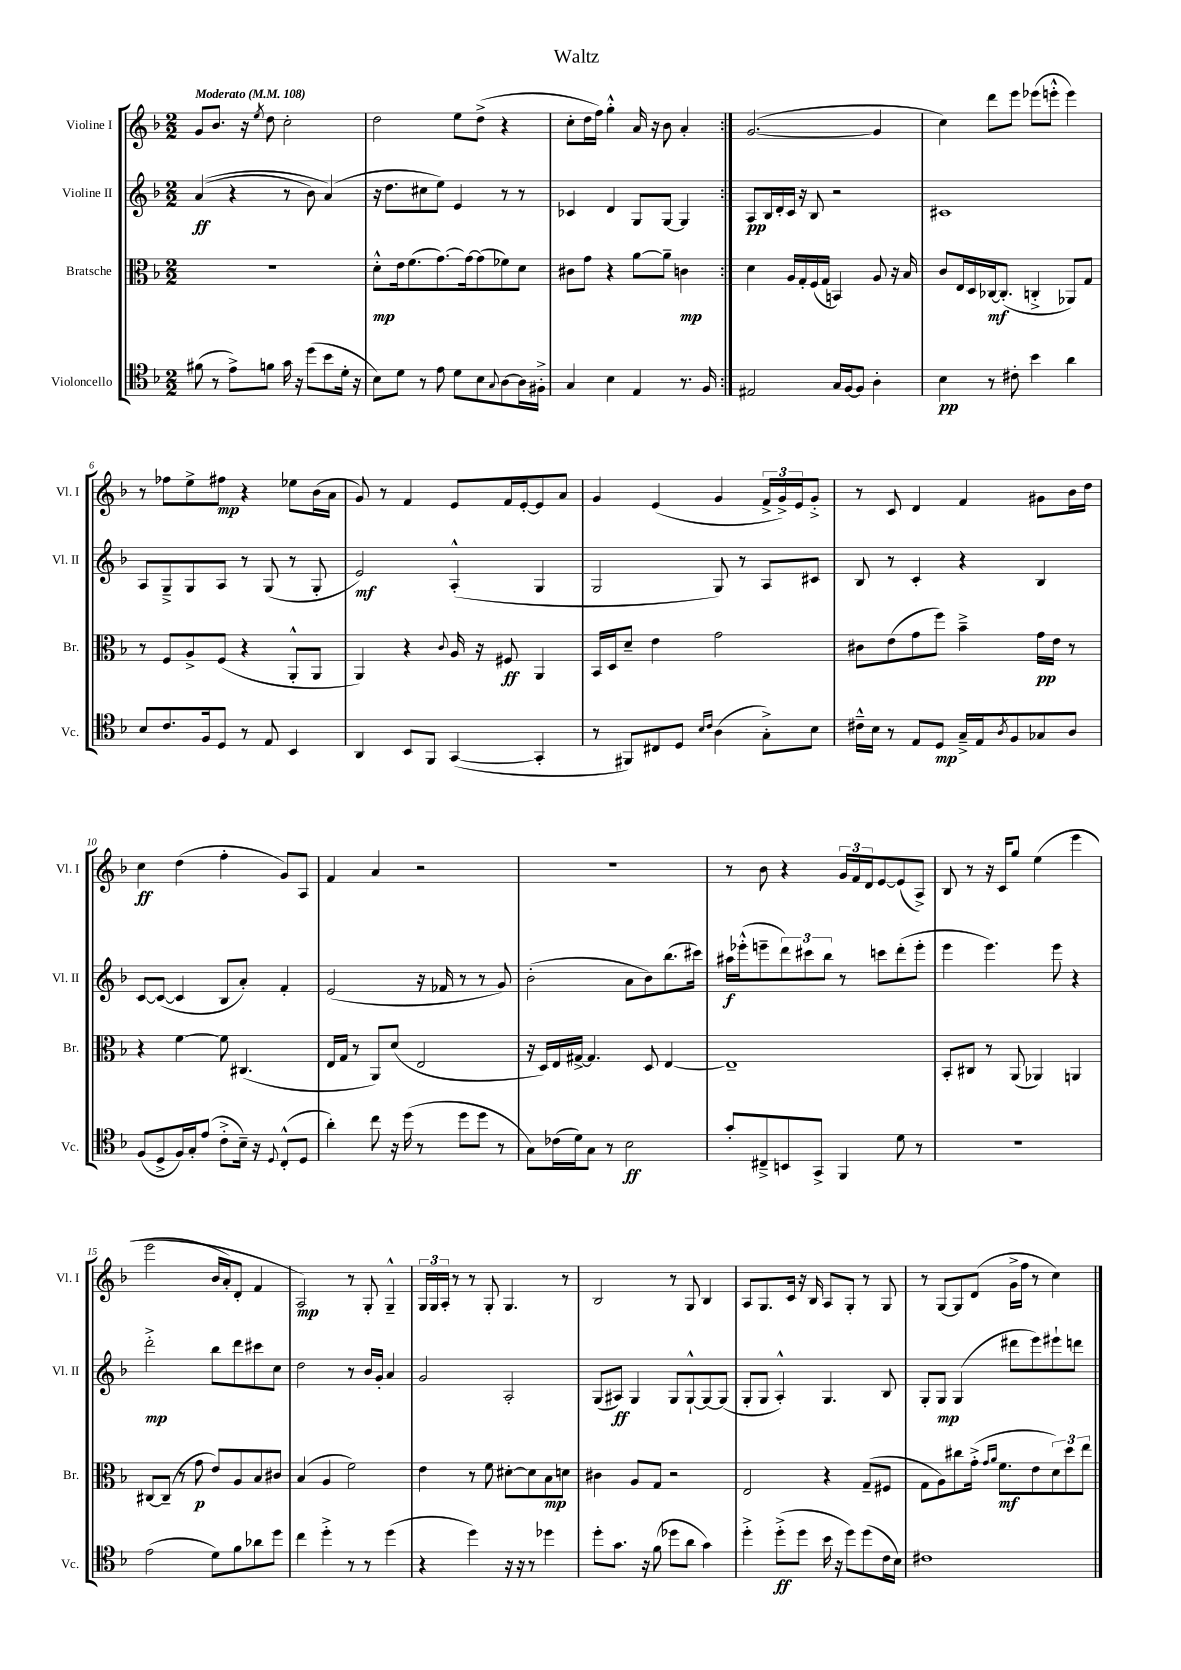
\header { title = "Waltz" }
<<
\new StaffGroup <<
\new Staff = "s0" \with { instrumentName = "Violine I" shortInstrumentName = "Vl. I" } {
    \clef treble \key f \major \numericTimeSignature \time 2/2 \tempo "Moderato" 4 = 108
    \repeat volta 2 { g'8 bes'8. r16 \acciaccatura { e''8 } d''8 c''2-. |
    d''2 e''8 d''8->( r4 |
    c''8-. d''16 f''16) g''4-.-^ a'16 r16 bes'8 a'4-. | }
    g'2.~( g'4 |
    c''4) d'''8 e'''8 ees'''8( e'''8-.-^ e'''4) |
    r8 fes''8 e''8-> fis''8\mp r4 ees''8 bes'16( a'16 |
    g'8) r8 f'4 e'8 f'16 e'16~-. e'8 a'8 |
    g'4 e'4( g'4 \tuplet 3/2 { f'16-> g'16->) e'16 } g'8-.-> |
    r8 c'8 d'4 f'4 gis'8 bes'16 d''16 |
    c''4\ff d''4( f''4-. g'8) a8 |
    f'4 a'4 r2 |
    R1 |
    r8 bes'8 r4 \tuplet 3/2 { g'16 f'16 d'16 } e'8~ e'8( a8->) |
    bes8 r8 r16 c'16 g''8 e''4\( e'''4( |
    e'''2 bes'16 a'16-.) d'8-. f'4 |
    a2\mp\) r8 g8-. g4---^ |
    \tuplet 3/2 { g16 g16 a16-. } r8 r8 g8-. g4. r8 |
    bes2 r8 g8 bes4 |
    a8 g8. c'16 r16 bes16 a8 g8-. r8 g8 |
    r8 g8~ g8 d'8( g'16-> f''16 r8 c''4) \bar "|." |
}
\new Staff = "s1" \with { instrumentName = "Violine II" shortInstrumentName = "Vl. II" } {
    \clef treble \key f \major \numericTimeSignature \time 2/2
    \repeat volta 2 { a'4\ff(\( r4 r8 bes'8) a'4(\) |
    r16 d''8. cis''8 e''8) e'4 r8 r8 |
    ces'4 d'4 g8 g8~ g4 | }
    a8\pp bes16 d'16-. c'16 r16 bes8 r2 |
    cis'1 |
    a8 g8---> g8 a8 r8 g8( r8 g8-. |
    e'2\mf) a4-.-^( g4 |
    g2 g8) r8 a8 cis'8 |
    bes8 r8 c'4-. r4 bes4 |
    c'8~ c'8~( c'4 bes8 a'8-.) f'4-. |
    e'2( r16 fes'16 r8 r8 g'8) |
    bes'2-.( a'8 bes'8) bes''8.( cis'''16) |
    ais''16\f ees'''16-.-^( e'''8-- \tuplet 3/2 { d'''8) cis'''8 bes''8 } r8 c'''8 d'''8-.( e'''8-. |
    e'''4 e'''4.) e'''8 r4 |
    d'''2-.->\mp bes''8 d'''8 cis'''8 c''8 |
    d''2 r8 bes'16 g'16-. a'4 |
    g'2 a2-. |
    g8( ais8\ff) g4 g8 g8~-!-^ g8~ g8( |
    g8-. g8 a4-.-^) g4. bes8 |
    g8-. g8\mp g4( dis'''8 e'''8) eis'''8-! d'''8 \bar "|." |
}
\new Staff = "s2" \with { instrumentName = "Bratsche" shortInstrumentName = "Br." } {
    \clef alto \key f \major \numericTimeSignature \time 2/2
    \repeat volta 2 { r1 |
    d'8-.-^\mp e'16 f'8.( g'8.~) g'16~ g'8( fes'8) d'8 |
    cis'8 g'8 r4 a'8~ a'8-- c'4\mp | }
    d'4 a16 g16-. f16( g16 b,4) a8 r16 bes16 |
    c'8 e16 d16 ces16~\mf ces8.-.( c4-.-> aes,8) g8 |
    r8 f8 a8-> f8( r4 a,8-.-^ a,8 |
    a,4) r4 \appoggiatura { c'8 } a16 r16 fis8\ff a,4 |
    bes,16 d16 d'8-- e'4 g'2 |
    cis'8 e'8( g'8 f''8) bes'4---> g'16\pp e'16 r8 |
    r4 f'4~ f'8 cis4.( |
    e16 g16 r8 a,8) d'8( e2 |
    r16 d16) e16 gis16~-> gis4. d8 e4~ |
    e1-- |
    bes,8-. cis8 r8 a,8( aes,4) a,4 |
    cis8~ cis8--( r8 g'8\p e'8) a8 bes8 cis'8 |
    bes4( a4 f'2) |
    e'4 r8 f'8 dis'8~-. dis'8 bes8\mp d'8 |
    cis'4 a8 g8 r2 |
    e2 r4 g8--( fis8 |
    g8 a8) cis''8 g'16-.->( \grace { g'16 a'16 } f'8.\mf e'8 \tuplet 3/2 { d'8) d''8 e''8 } \bar "|." |
}
\new Staff = "s3" \with { instrumentName = "Violoncello" shortInstrumentName = "Vc." } {
    \clef tenor \key f \major \numericTimeSignature \time 2/2
    \repeat volta 2 { fis'8( r8 e'8->) f'8 g'16 r16 d''8( bes'8 d'16-. r16 |
    bes8) d'8 r8 e'8 d'8 bes8 \appoggiatura { g8 } a8~ a16 fis16-.-> |
    g4 bes4 e4 r8. f16 | }
    eis2 g16 f16~ f8 a4-. |
    bes4\pp r8 cis'8-. bes'4 a'4 |
    bes8 c'8. f16 d8 r8 e8 bes,4 |
    a,4 bes,8 f,8 g,4~( g,4-. |
    r8 fis,8) cis8 d8 \grace { bes16 c'16 } a4( g8-.->) bes8 |
    cis'16---^ bes16 r8 e8 d8\mp g16---> e16 \acciaccatura { a8 } f8 ges8 a8 |
    f8( d8-> f16) g16-. e'8( c'8-.-> bes16--) r16 \appoggiatura { d8 } c8-.-^( d8 |
    a'4-.) c''8 r16 d''16( r8 d''8 d''8 r8 |
    g8) ces'16( d'16) g8 r8 bes2\ff |
    g'8-. cis8---> b,8 g,8-> f,4 d'8 r8 |
    r1 |
    e'2( d'8) f'8 aes'8 d''8 |
    c''4 d''4-.-> r8 r8 d''4( |
    r4 d''4) r16 r16 r8 des''4 |
    d''8-. g'8. r16 f'8( des''8 a'8 g'4) |
    d''4-.-> d''8-.->\ff( d''8 bes'16 r16 d''8) d''8( c'16 bes16) |
    cis'1 \bar "|." |
}
>>
>>
